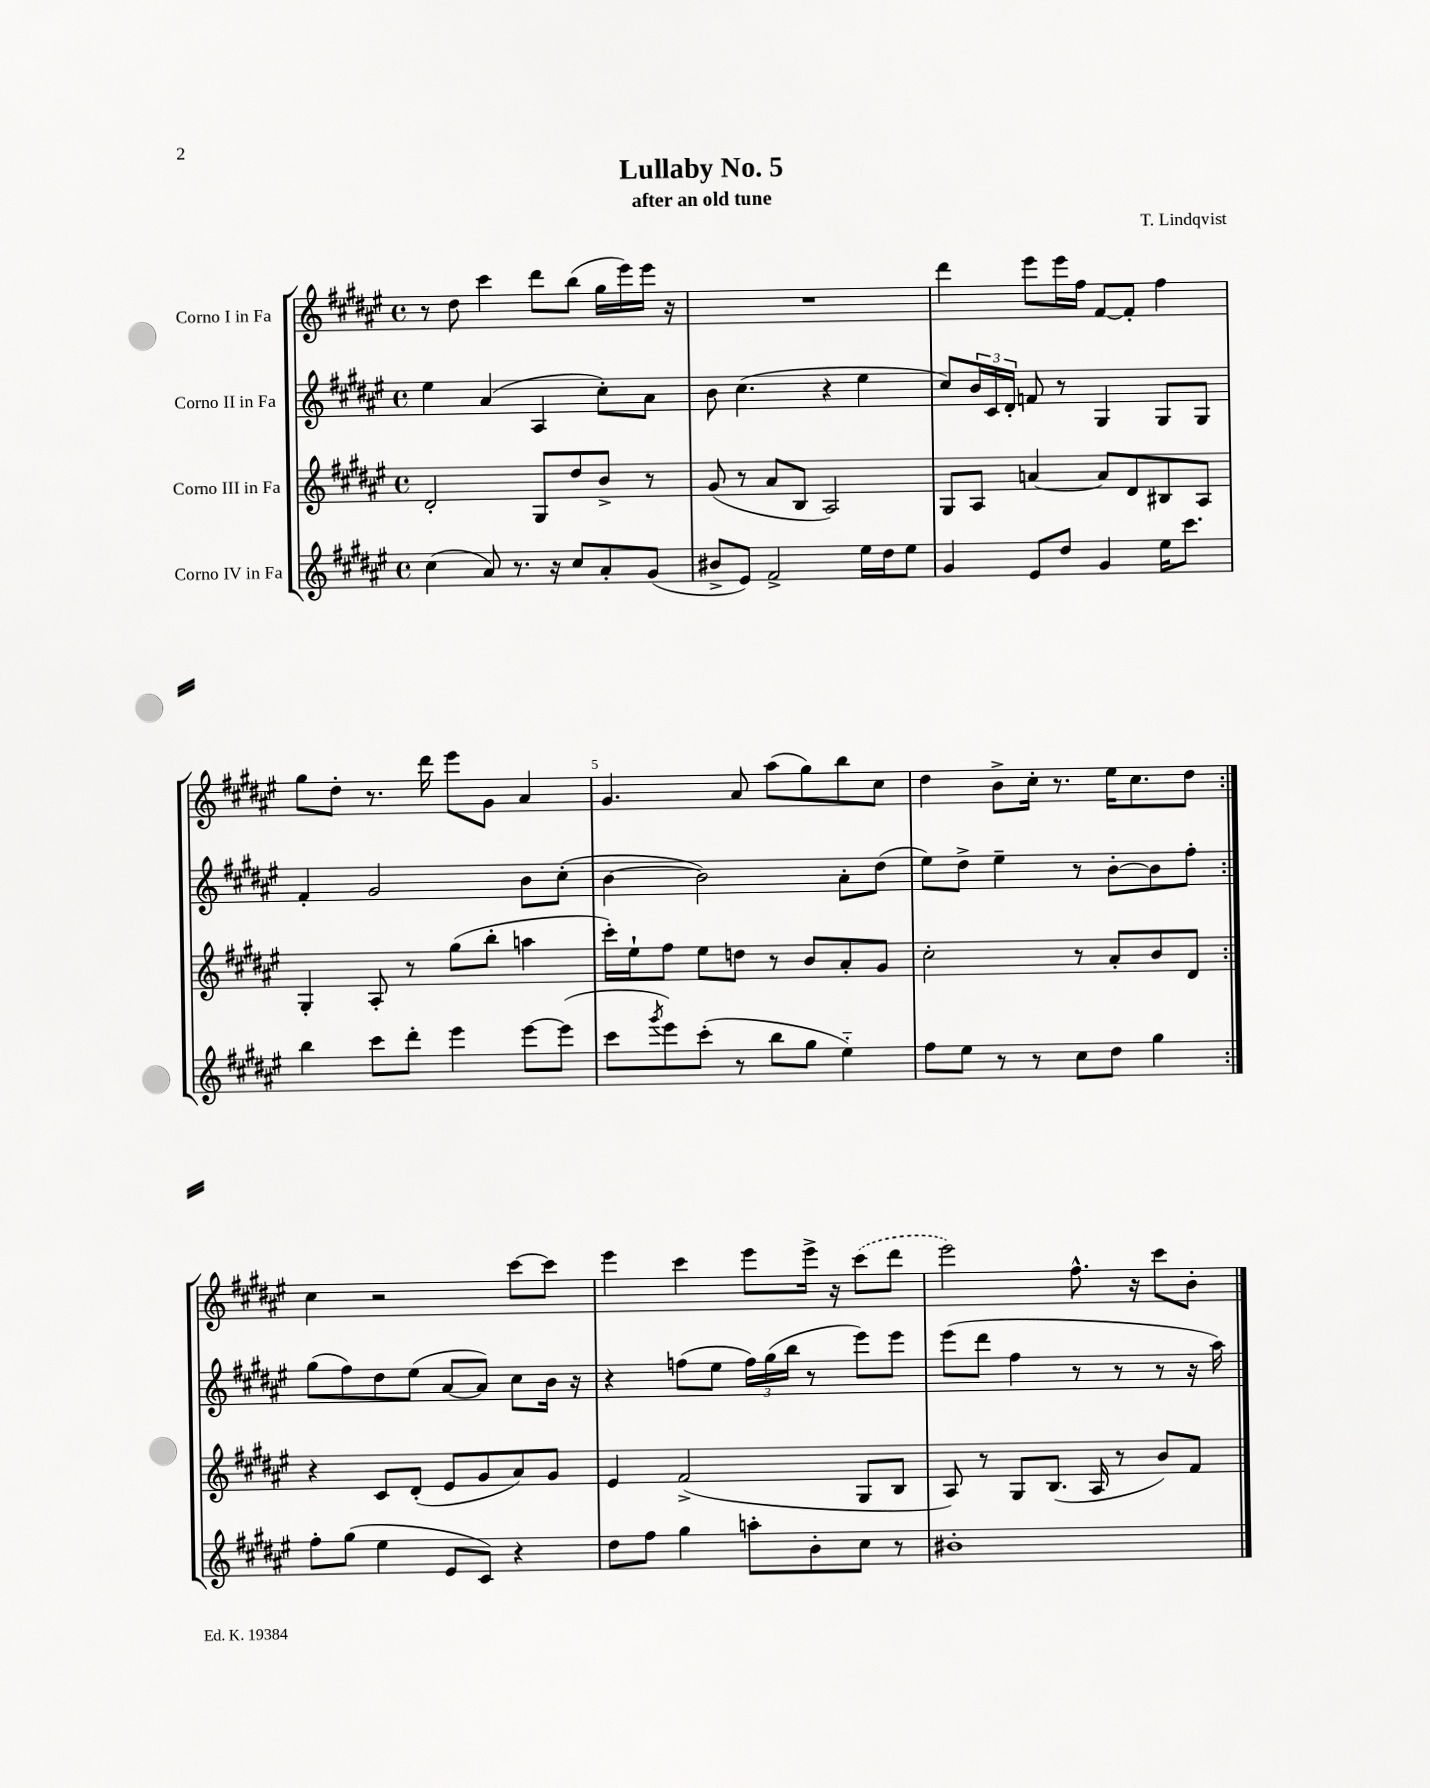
\header { title = "Lullaby No. 5" composer = "T. Lindqvist" subtitle = "after an old tune" }
<<
\new StaffGroup <<
\new Staff = "s0" \with { instrumentName = "Corno I in Fa" } {
    \clef treble \key fis \major \defaultTimeSignature \time 4/4
    \repeat volta 2 { r8 dis''8 cis'''4 dis'''8 b''8( gis''16 eis'''16) eis'''16 r16 |
    R1 |
    dis'''4 eis'''8 eis'''16 fis''16 fis'8~ fis'8-. fis''4 |
    gis''8 dis''8-. r8. dis'''16 eis'''8 gis'8 ais'4 |
    gis'4. ais'8 ais''8( gis''8) b''8 cis''8 |
    dis''4 b'8-> cis''16-. r8. eis''16 cis''8. dis''8 | }
    cis''4 r2 cis'''8~ cis'''8 |
    eis'''4 cis'''4 eis'''8 eis'''16-> r16 \once \slurDashed cis'''8( dis'''8 |
    eis'''2) fis''8.-^ r16 cis'''8 b'8-. \bar "|." |
}
\new Staff = "s1" \with { instrumentName = "Corno II in Fa" } {
    \clef treble \key fis \major \defaultTimeSignature \time 4/4
    \repeat volta 2 { eis''4 ais'4( ais4 cis''8-.) ais'8 |
    b'8 cis''4.( r4 eis''4 |
    cis''8) \tuplet 3/2 { b'16 cis'16 dis'16-. } f'8 r8 gis4 gis8 gis8 |
    fis'4-. gis'2 b'8 cis''8-.( |
    b'4~ b'2) ais'8-. dis''8( |
    eis''8) dis''8-> eis''4-- r8 b'8~-. b'8 fis''8-. | }
    gis''8( fis''8) dis''8 eis''8( ais'8~ ais'8) cis''8 b'16 r16 |
    r4 f''8( eis''8 \tuplet 3/2 { f''16) gis''16( b''16 } r8 eis'''8) eis'''8 |
    eis'''8( dis'''8 fis''4 r8 r8 r8 r16 ais''16) \bar "|." |
}
\new Staff = "s2" \with { instrumentName = "Corno III in Fa" } {
    \clef treble \key fis \major \defaultTimeSignature \time 4/4
    \repeat volta 2 { dis'2-. gis8 dis''8 b'8-> r8 |
    gis'8( r8 ais'8 b8 ais2) |
    gis8 ais8 a'4~ a'8 dis'8 bis8 ais8 |
    gis4-. ais8-. r8 gis''8( b''8-. a''4 |
    cis'''16-.) eis''16-! fis''8 eis''8 d''8 r8 b'8 ais'8-. gis'8 |
    cis''2-. r8 ais'8-. b'8 dis'8 | }
    r4 cis'8 dis'8-.( eis'8 gis'8 ais'8) gis'8 |
    eis'4 fis'2->( gis8 b8 |
    ais8) r8 gis8 b8.( ais16 r8 b'8) fis'8 \bar "|." |
}
\new Staff = "s3" \with { instrumentName = "Corno IV in Fa" } {
    \clef treble \key fis \major \defaultTimeSignature \time 4/4
    \repeat volta 2 { cis''4( ais'8) r8. r16 cis''8 ais'8-. gis'8( |
    bis'8-> eis'8) fis'2-> eis''16 dis''16 eis''8 |
    gis'4 eis'8 dis''8 gis'4 eis''16 cis'''8. |
    b''4 cis'''8 dis'''8-. eis'''4 eis'''8~ eis'''8( |
    cis'''8 \acciaccatura { gis'''8 } eis'''8) cis'''8-.( r8 b''8 gis''8 eis''4-_) |
    fis''8 eis''8 r8 r8 cis''8 dis''8 gis''4 | }
    fis''8-. gis''8( eis''4 eis'8 cis'8) r4 |
    dis''8 fis''8 gis''4 a''8-. b'8-. cis''8 r8 |
    bis'1-. \bar "|." |
}
>>
>>
\layout { \context { \Score \override BarNumber.break-visibility = ##(#f #t #t) barNumberVisibility = #(every-nth-bar-number-visible 5) } }
